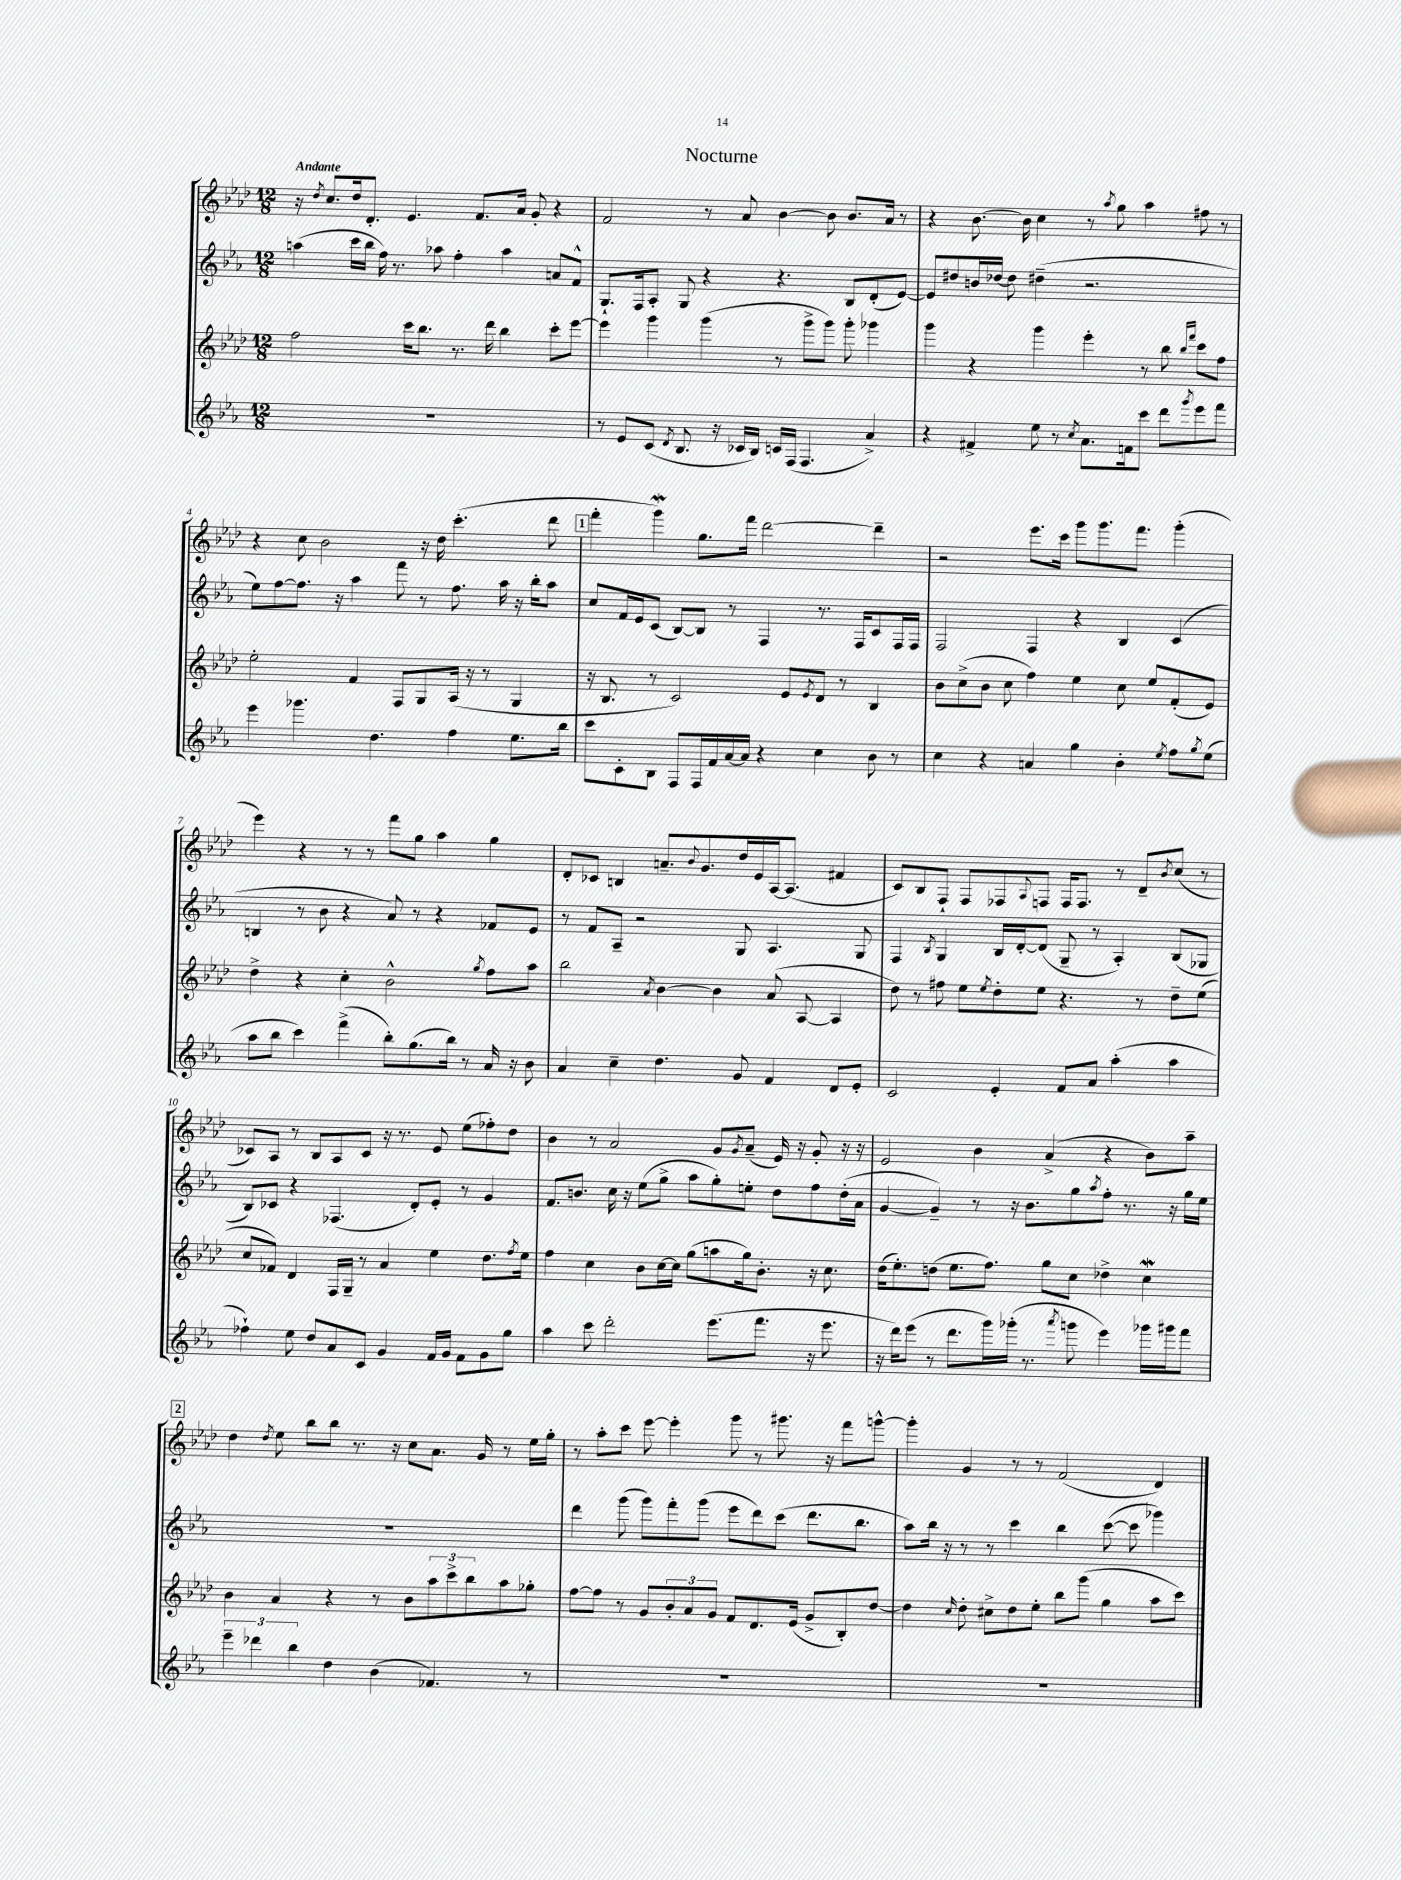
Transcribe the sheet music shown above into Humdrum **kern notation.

**kern	**kern	**kern	**kern
*staff4	*staff3	*staff2	*staff1
*clefG2	*clefG2	*clefG2	*clefG2
*k[b-e-a-]	*k[b-e-a-d-]	*k[b-e-a-]	*k[b-e-a-d-]
*M12/8	*M12/8	*M12/8	*M12/8
1.r	2ff	(4aa	16r
.	.	.	8qdd-
.	.	.	8.cc
.	.	16ccc	16dd-
.	.	16bb-	8.d-'
.	.	16ff)	.
.	.	8.r	.
.	16ccc	.	4.e-
.	8.bb-	.	.
.	.	8aa-	.
.	8.r	4ff'	.
.	.	.	8.f
.	16ddd-	.	.
.	4bb-	4aa-	.
.	.	.	16a-
.	.	.	8g'
.	8ccc'	8a	4r
.	[8eee-	8f^^	.
=	=	=	=
8r	4eee-]	8.G`	2f
8e-	.	.	.
.	.	16F	.
(8c	4ggg	8A-'	.
8qd	.	.	.
8.B-	.	8G	.
.	(4ggg	4r	8r
16r	.	.	.
16c-	.	.	8a-
16B-)	.	.	.
16c	8r	4.r	[4b-
(16F	.	.	.
4.F	8ggg^	.	.
.	8ggg)	.	8b-]
.	8ggg'	8B-	8.b-
4a-^)	4ggg-	(8d'	.
.	.	.	16a-
.	.	[8e-)	8r
=	=	=	=
4r	4ggg	8e-]	4r
.	.	8dd#	.
4f#^	4r	16b	[8.b-
.	.	[16dd-	.
.	.	8dd-]	.
.	.	.	16b-]
8ee-	4ggg	(4dd#~	4cc
8r	.	.	.
8qcc	.	.	.
8.a-	4eee-'	2.r	8r
.	.	.	8qaa-
.	.	.	8gg
16f	.	.	.
8ccc	8r	.	4aa-
8ddd	8bb-	.	.
.	16qqbb-	.	.
8qggg	16qqfff	.	.
8eee-	8ccc	.	8ff#
8fff	8ff	.	8r
=	=	=	=
4eee-	2ee-'	8ee-)	4r
.	.	[8ff	.
4.ggg-	.	8.ff]	8cc
.	.	.	2b-
.	.	16r	.
.	4f	4aa-	.
4.dd	.	.	.
.	8F	8fff	.
.	8G	8r	16r
.	.	.	16dd-
4ff	(16A-	8.ff	(4.ccc'
.	16r	.	.
.	8r	.	.
.	.	16aa-	.
8.ee-	4G	16r	.
.	.	16bb-'	.
.	.	8aa-	8ddd-
16bb-	.	.	.
=	=	=	=
8ccc	16r	8cc	4fff'
.	8.B-	.	.
8c'	.	16f	.
.	.	16e-	.
8B-	8r	(8c	4ggg)
8F	2c)	[8B-)	.
16F	.	8B-]	8.gg
16f	.	.	.
[16a-	.	8r	.
16a-]	.	.	16fff
4r	.	4F	[2ddd-
.	8e-	.	.
.	8qe-	.	.
4cc	8d-	8.r	.
.	8r	.	.
.	.	16F	.
8b-	4B-	8c	4ddd-~]
8r	.	16F	.
.	.	16F	.
=	=	=	=
4cc	8b-	2F	2r
.	(8cc^	.	.
4r	8b-	.	.
.	8cc	.	.
4a	4ff)	4F	8.eee-
.	.	.	16ccc
4gg	4ee-	4r	8ggg
.	.	.	8.ggg
4b-'	8cc	4B-	.
.	.	.	8.fff
.	8ee-	.	.
8qee-	.	.	.
8ff	(8f'	(4c	(4ggg'
8qgg	.	.	.
(8ee-	8e-)	.	.
=	=	=	=
8aa-	4dd-^	4B	4eee-)
8bb-	.	.	.
4ccc)	4r	8r	4r
.	.	8b-	.
(4fff^	4cc'	4r	8r
.	.	.	8r
8bb-')	2b-^^	8a-)	8fff
(8.gg	.	8r	8gg
.	.	4r	4aa-
16bb-)	.	.	.
8r	.	.	.
.	8qgg	.	.
16a-	8ff	8f-	4gg
16r	.	.	.
8b-	8aa-	8e-	.
=	=	=	=
4a-	2bb-	8r	8d-'
.	.	8f	8c-
4cc~	.	8A-~	4B
.	.	2r	.
.	8qa-	.	.
4.dd	[4b-	.	8.a~
.	.	.	8qqb-
.	.	.	8.g
.	4b-]	.	.
8g	.	8G	16dd-
.	.	.	16e-
4f	(8a-	4.A-	[16A-
.	.	.	(8.A-]
.	[8A-	.	.
8d	4A-]	.	4f#
8e-'	.	8G	.
=	=	=	=
2c	8dd-)	4F	8c)
.	8r	.	8B-
.	.	8qB-	.
.	8ff#	4G	8F`
.	8ee-	.	8F
.	8qee-	.	.
4e-'	8dd-'	16B-	8F-
.	.	[16d'	.
.	.	.	8qqA-
.	8ee-	(8d]	8F
8f	4.r	8G~	16F
.	.	.	8.F
8a-	.	8r	.
(4aa-'	.	4A-')	8r
.	8r	.	8d-~
.	.	.	8qb-
4aa-	8dd-~	(8B-	(8cc
.	(8ee-	8G-	8r
=	=	=	=
4ff-`)	8cc	8B-)	8c-)
.	8f-)	8c-	8A-
8ee-	4d-	4r	8r
8dd	.	.	8B-
8a-	16F	(4.F-	8A-
.	16G~	.	.
8c	8r	.	8c-
4g	4a-	.	16r
.	.	.	8.r
.	.	8d')	.
16f	4ee-	8e-'	8e-
16g	.	.	.
8f	.	8r	(8ee-
8g	8.dd-	4g	8ff-')
8gg	.	.	8dd-
.	8qff	.	.
.	16ee-	.	.
=	=	=	=
4aa-	4ff	8.f	4b-
.	.	8.b	.
8ccc	4cc	.	8r
2ddd'	.	16cc	2a-
.	.	16r	.
.	8b-	(8ee-	.
.	[16cc	8gg^	.
.	16cc]	.	.
.	(8gg	8aa-	.
(8.eee-	8aa	8gg')	8g
.	.	.	8qg
.	16gg)	8ee'	(8a-~
8.fff	8.b-'	.	.
.	.	8dd	16e-)
.	.	.	16r
16r	16r	8ff	8g'
8.eee-	8.cc	.	.
.	.	(16dd'	16r
.	.	16a-	16r
=	=	=	=
16r	(16dd-	[4g	2e-
16ddd)	8.ee-')	.	.
(8eee-	.	.	.
8r	(8dd	4g~])	.
8.ddd	8.ee-	.	.
.	.	8r	4b-
16ggg)	8.ff)	.	.
(16ggg-'	.	16r	.
8.r	.	8.b-	.
.	8gg	.	(4a-^
8qaaa-	.	.	.
8ggg	8cc	8gg	.
.	.	8qaa-	.
4eee-)	4dd-^	8ff'	4r
.	.	8.r	.
16ggg-	4cc	.	8b-)
16ggg#	.	16r	.
8fff	.	16gg	8aa-~
.	.	16ee-	.
=	=	=	=
6eee-~	4b-	1.r	4dd-
6ddd-	.	.	.
.	.	.	8qdd-
.	4a-	.	8ee-
6bb-	.	.	.
.	.	.	8bb-
4dd	4r	.	8bb-
.	.	.	8.r
(4b-	8r	.	.
.	.	.	16r
.	8b-	.	8cc
4.f-)	12aa-	.	8.a-
.	12ccc^	.	.
.	12bb-	.	.
.	.	.	16g
.	8aa-	.	8r
8r	8gg-'	.	16ee-
.	.	.	16gg'
=	=	=	=
1.r	[8ff	4ddd	8r
.	8ff]	.	8aa-'
.	8r	(8ggg	8ccc
.	8g	8ggg)	[8eee-
.	12b-'	8fff'	4eee-']
.	12a-	.	.
.	.	(8ggg	.
.	12g	.	.
.	8f	8eee-	8ggg
.	8.d-	8ddd)	8r
.	.	(8ccc	8.ggg#
.	(16e-	.	.
.	8g^	8.ddd	.
.	.	.	16r
.	8B-')	.	8fff
.	.	8.bb-	.
.	[8dd-	.	[8ggg^^
=	=	=	=
1.r	4dd-]	8aa-)	4ggg']
.	.	16bb-	.
.	.	16r	.
.	16qqcc	.	.
.	8dd-'	8r	4g
.	8cc#^	8r	.
.	8dd-	4ccc	8r
.	8ee-'	.	8r
.	8bb-	4bb-	(2f
.	(8ggg	.	.
.	4gg	([8ccc	.
.	.	8ccc]	.
.	8aa-	4ggg-)	4d-)
.	8ccc)	.	.
==	==	==	==
*-	*-	*-	*-
